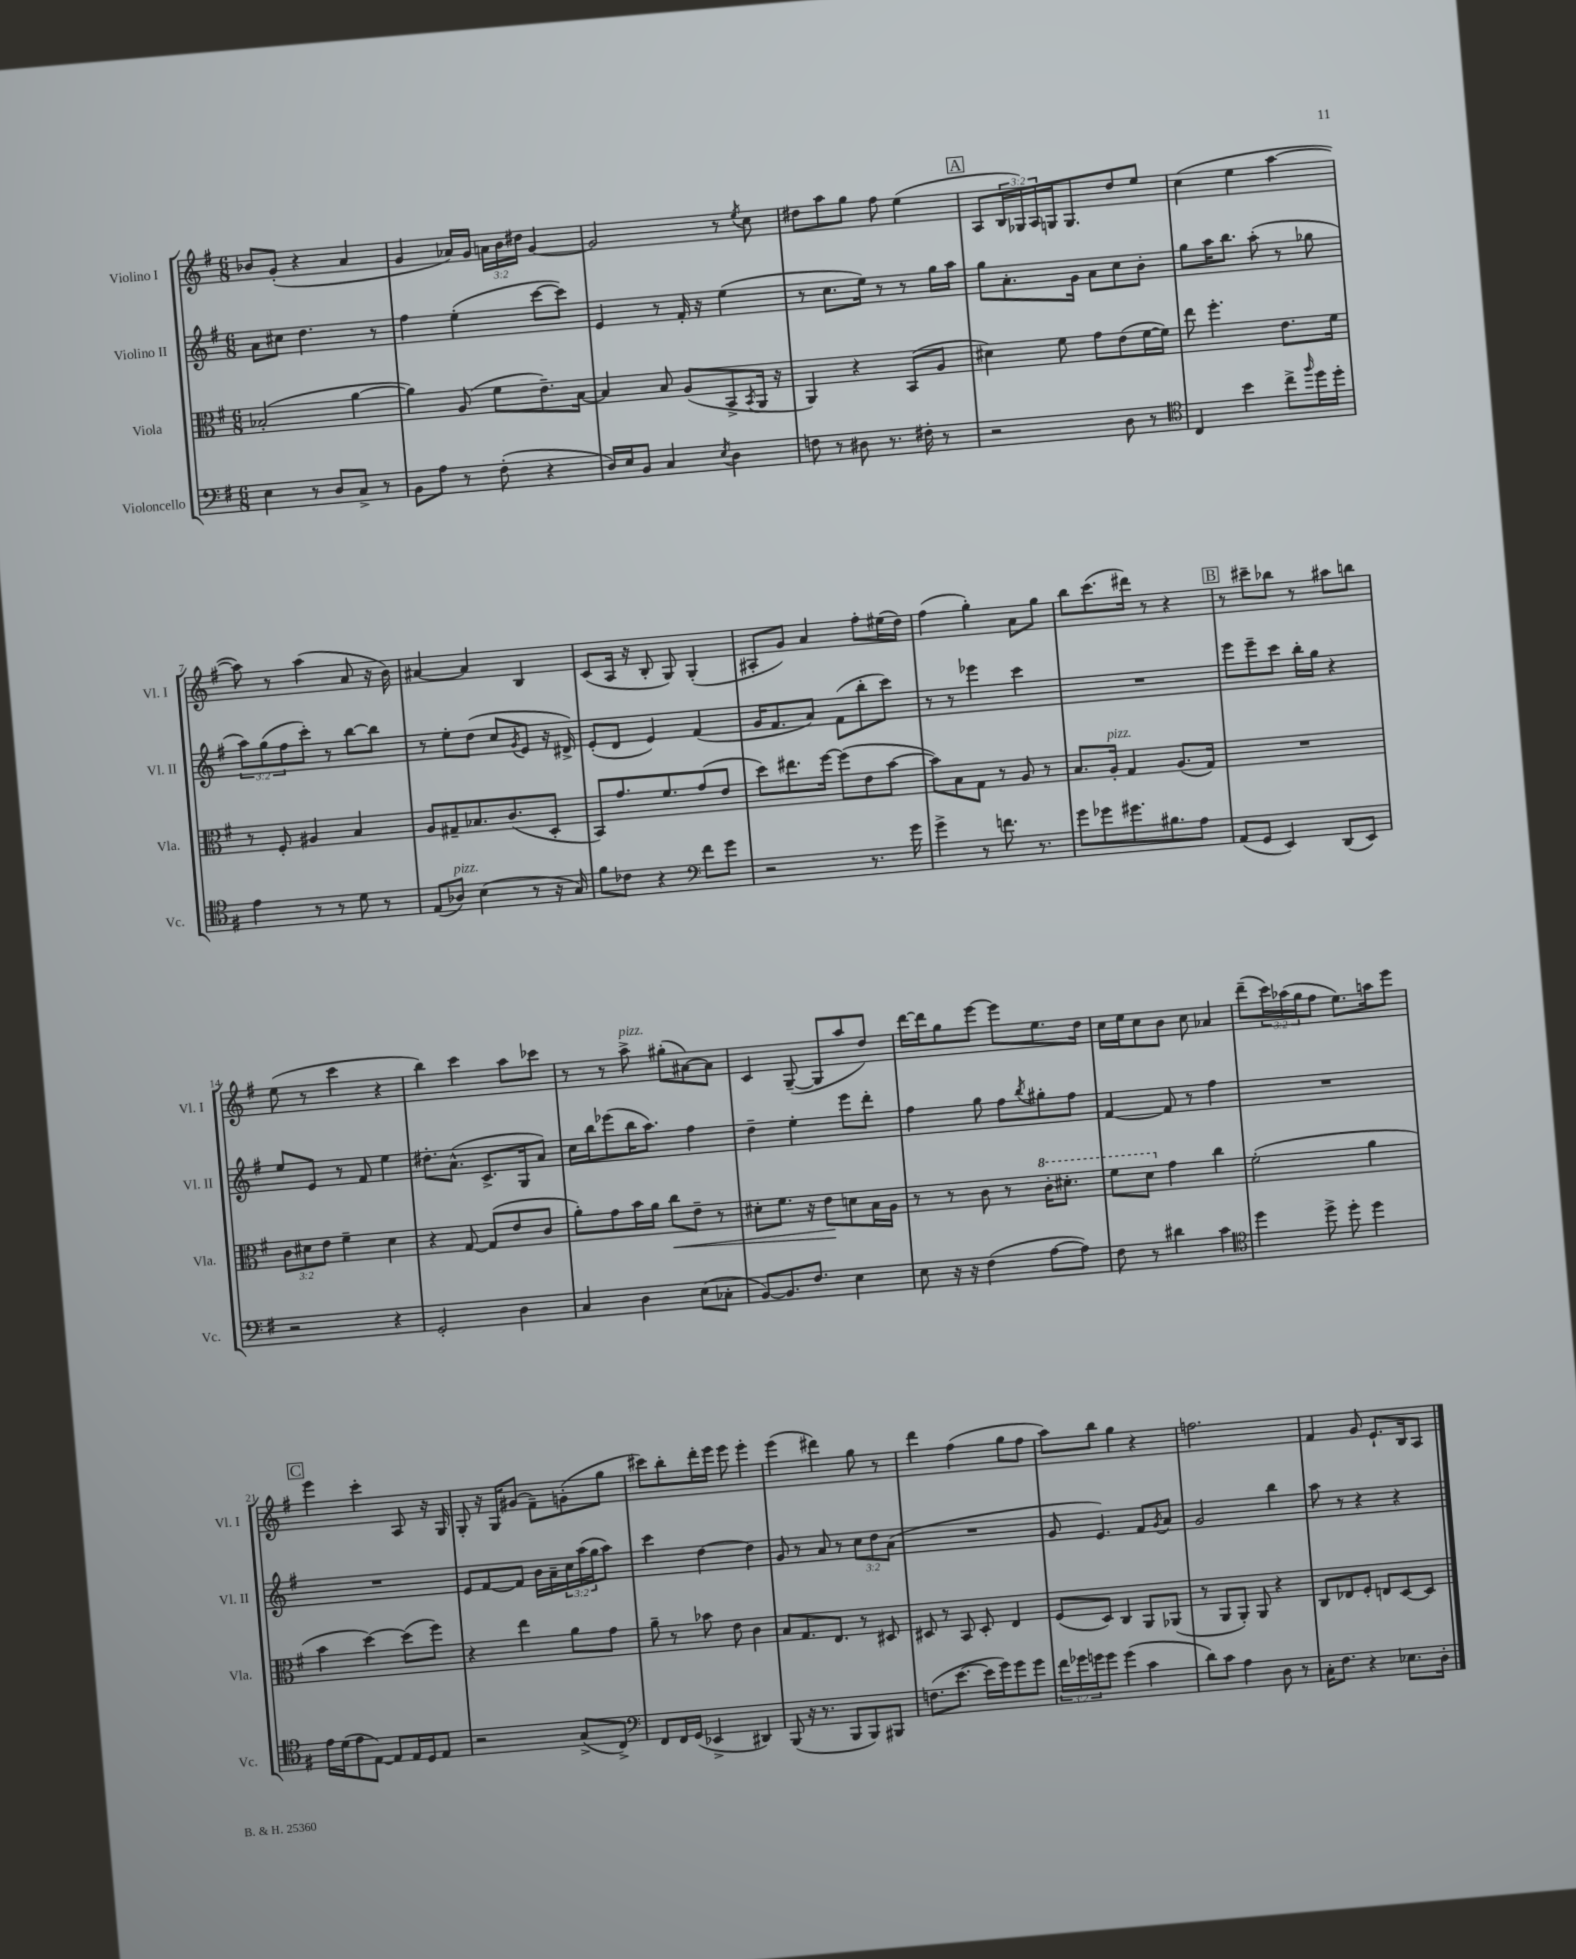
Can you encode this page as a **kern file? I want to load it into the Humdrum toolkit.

**kern	**kern	**kern	**kern
*staff4	*staff3	*staff2	*staff1
*clefF4	*clefC3	*clefG2	*clefG2
*k[f#]	*k[f#]	*k[f#]	*k[f#]
*M6/8	*M6/8	*M6/8	*M6/8
4E	(2B-'	8a	8b-
.	.	8cc#	(8g'
8r	.	4.dd	4r
8D	.	.	.
8C^	[4a	.	4a
8r	.	8r	.
=	=	=	=
8BB	4a])	4ff#	4g
8A	.	.	.
8r	(8A	(4ee'	16a-)
.	.	.	16g
(8F#'	8f#	.	24a
.	.	.	24b
.	.	.	24dd#
4r	8.e~)	[8ccc	[4g
.	.	8ccc])	.
.	[16B	.	.
=	=	=	=
16D)	4B]	4e	2g]
16E	.	.	.
8BB	.	.	.
4C	8B	8r	.
.	(8A	16f#'	.
.	.	16r	.
8qE	.	.	.
4D	8BB^	(4ee	8r
.	8qBB	.	8qee
.	16AA	.	8cc
.	16r	.	.
=	=	=	=
8F	4AA)	8r	8dd#
8r	.	8.cc	8aa
8D#	4r	.	8gg
.	.	16ee)	.
8.r	.	8r	8ff#
.	(8BB	8r	(4ee
16F#'	.	.	.
8r	8A	16gg	.
.	.	16aa	.
=	=	=	=
2r	4d#)	8gg	8A
.	.	8.a'	24B
.	.	.	24G-)
.	.	.	24A
.	8f#	.	16G
.	.	16g	8.G
.	8g	8a	.
8D	(8e	8cc	8dd
8r	[16f#	8b'	8ee
.	16f#])	.	.
=	=	=	=
*clefC4	*	*	*
4C	8ee	8gg	(4cc
.	4.ff#'	16aa	.
.	.	8.bb	.
4b	.	.	4ee
.	.	(8aa'	.
8cc^	8.e	8r	[4aa
16qqff#	.	.	.
16dd	.	8gg-	.
16dd'	16f#	.	.
=	=	=	=
4e	8r	12aa)	8aa])
.	.	(12gg	.
.	8F#'	.	8r
.	.	12ff#	.
8r	4A#	8ccc')	(4aa
8r	.	8r	.
8d	4B	[8bb	8a
8r	.	8bb]	16r
.	.	.	16b)
=	=	=	=
(8E	8A	8r	[4a#
8A-)	8G#~	8ee'	.
(4B	8.B-	(8dd	4a#]
.	.	8cc	.
.	(8.c	.	.
.	.	8qg	.
8r	.	8e	4B
16r	8D'	16r	.
16G)	.	16d#^)	.
=	=	=	=
8f#	8BB)	(8e'	(8c
8c-	8.g	8d	16A
.	.	.	16r
4r	.	4e)	8B'
.	8.f#	.	.
.	.	.	8G)
*clefF4	*	*	*
8f#	(8g	(4f#	(4G'
8g	8e	.	.
=	=	=	=
2r	8dd)	16g	8A#'
.	.	8.f#	.
.	8.ee#	.	8g)
.	.	8a)	4a
.	[16ff#	.	.
.	(8ff#]	(8f#	.
8.r	8e	8bb'	8ff#'
.	[8b	8ccc)	(16ee#
16g	.	.	16dd)
=	=	=	=
4g^	8b])	8r	(4ff#
.	8B	8r	.
8r	8G	4eee-	4gg')
8.f	8r	.	.
.	8A	4ccc	8a
8.r	.	.	.
.	8r	.	8gg
=	=	=	=
8g	8.B	2.r	8bb
8g-	.	.	(8.ccc
.	16A'	.	.
8.g#	4G	.	.
.	.	.	16ddd#)
.	.	.	8r
8.B#	.	.	.
.	(8.A	.	4r
8A	.	.	.
.	16G)	.	.
=	=	=	=
(8AA	2.r	8eee	8r
8GG	.	8eee~	8ccc#~
4EE)	.	8ccc	8bb-
.	.	16bb'	8r
.	.	16gg	.
(8DD	.	4r	8aa#
8EE)	.	.	8bb
=	=	=	=
2r	12c	8ee	(8ee
.	12d#	.	.
.	.	8e	8r
.	12e	.	.
.	4f#~	8r	4ccc
.	.	8f#	.
4r	4d#	4ee	4r
=	=	=	=
2GG'	4r	8.dd#'	4bb)
.	.	(8.a^^	.
.	[8G	.	4ccc
.	(8G]	8.c^	.
4D	8e	.	8aa
.	.	16G	.
.	8c	8a)	8ccc-
=	=	=	=
4C	8a')	16cc	8r
.	.	16bb	.
.	8g	(8eee-	8r
4D	16b	16bb	8aa^
.	16a	8.aa)	.
.	8cc	.	(8gg#'
(8E	8e~	4ff#	[8a#)
8C-'	8r	.	8a#]
=	=	=	=
[8BB)	8d#'	4dd~	4c
8.BB]	8.f#	.	.
.	.	4ee'	([8G~
8.F#	16r	.	.
.	8e	.	8G]
4E	8d	8eee	8aa
.	16B	8ddd'	8dd)
.	16A	.	.
=	=	=	=
8E	8r	4ff#	[16ddd
.	.	.	16ddd]
16r	8r	.	8gg
16r	.	.	.
(4F#	8c	8gg	[8eee
.	8r	8ff#	8eee]
.	.	8qbb	.
[8A	16cc'	8gg#'	8.ee
.	8.dd#'	.	.
8A])	.	8ff#	.
.	.	.	16dd
=	=	=	=
8F#	8ff#	[4f#	16cc
.	.	.	16ee
8r	8dd	.	8cc
4d#	4g	8f#]	8b
.	.	8r	8cc
4c	4cc	4ff#	4a-
=	=	=	=
*clefC4	*	*	*
4dd	(2f#'	2.r	(8ddd~
.	.	.	24ccc)
.	.	.	(24aa-
.	.	.	24gg
8dd^	.	.	8ff#
8dd'	.	.	8.ee)
4dd	4a	.	.
.	.	.	16aa
.	.	.	8eee
=	=	=	=
16e	4b	2.r	4eee
(16d	.	.	.
8e	.	.	.
[8E)	[4dd)	.	4ccc'
8E]	.	.	.
16E	(8dd]	.	8A
16D	.	.	.
8E	8ff#)	.	16r
.	.	.	16G
=	=	=	=
2r	4r	8e	8G'
.	.	[8f#	16r
.	.	.	16G
.	4ee	8f#]	(8g#
.	.	16b	8f#~)
.	.	16a~	.
(8G^	8a	24cc	(8g'
.	.	(24aa	.
.	.	24gg	.
8C^)	8g	8aa)	8gg
=	=	=	=
*clefF4	*	*	*
8FF#	8a~	4ccc	8ccc#)
16FF#	8r	.	8bb'
(16GG	.	.	.
4EE-^	8b-	[4dd	16ddd'
.	.	.	16eee
.	8e	.	8eee
4DD#)	4c	4dd]	4eee'
=	=	=	=
(8BBB	8B	8g	(4eee
16r	8.G	8r	.
8.r	.	.	.
.	.	8a	4ddd#)
.	8.E	.	.
8BBB	.	8r	.
8BBB)	8r	12cc	8gg
.	.	12dd	.
8BBB#	8D#	.	8r
.	.	(12a	.
=	=	=	=
(8.F	8D#	2.r	4ddd
.	8r	.	.
[8.e	.	.	.
.	8BB	.	(4ff#
16e]	8D#'	.	.
16g)	.	.	.
8g	4E	.	8gg
8g	.	.	8ff#
=	=	=	=
24f#	(8F#	8g	8aa)
24g-	.	.	.
24g	.	.	.
8g	8D)	4.e)	8bb
(4g	4C	.	4gg
4c	8AA	8f#	4r
.	.	8qg	.
.	(8AA-	8a	.
=	=	=	=
8d)	8r	2g	2.ff
8c	8AA	.	.
4A	8AA')	.	.
.	8AA	.	.
8D	4r	4bb	.
8r	.	.	.
=	=	=	=
16C'	8C	8aa	4f#
8.F#	.	.	.
.	8E-	8r	.
4r	8F#'	4r	8g
.	8E	.	8.e`
8.E-	[8D	4r	.
.	.	.	16B
.	8D]	.	8A
16D'	.	.	.
==	==	==	==
*-	*-	*-	*-
